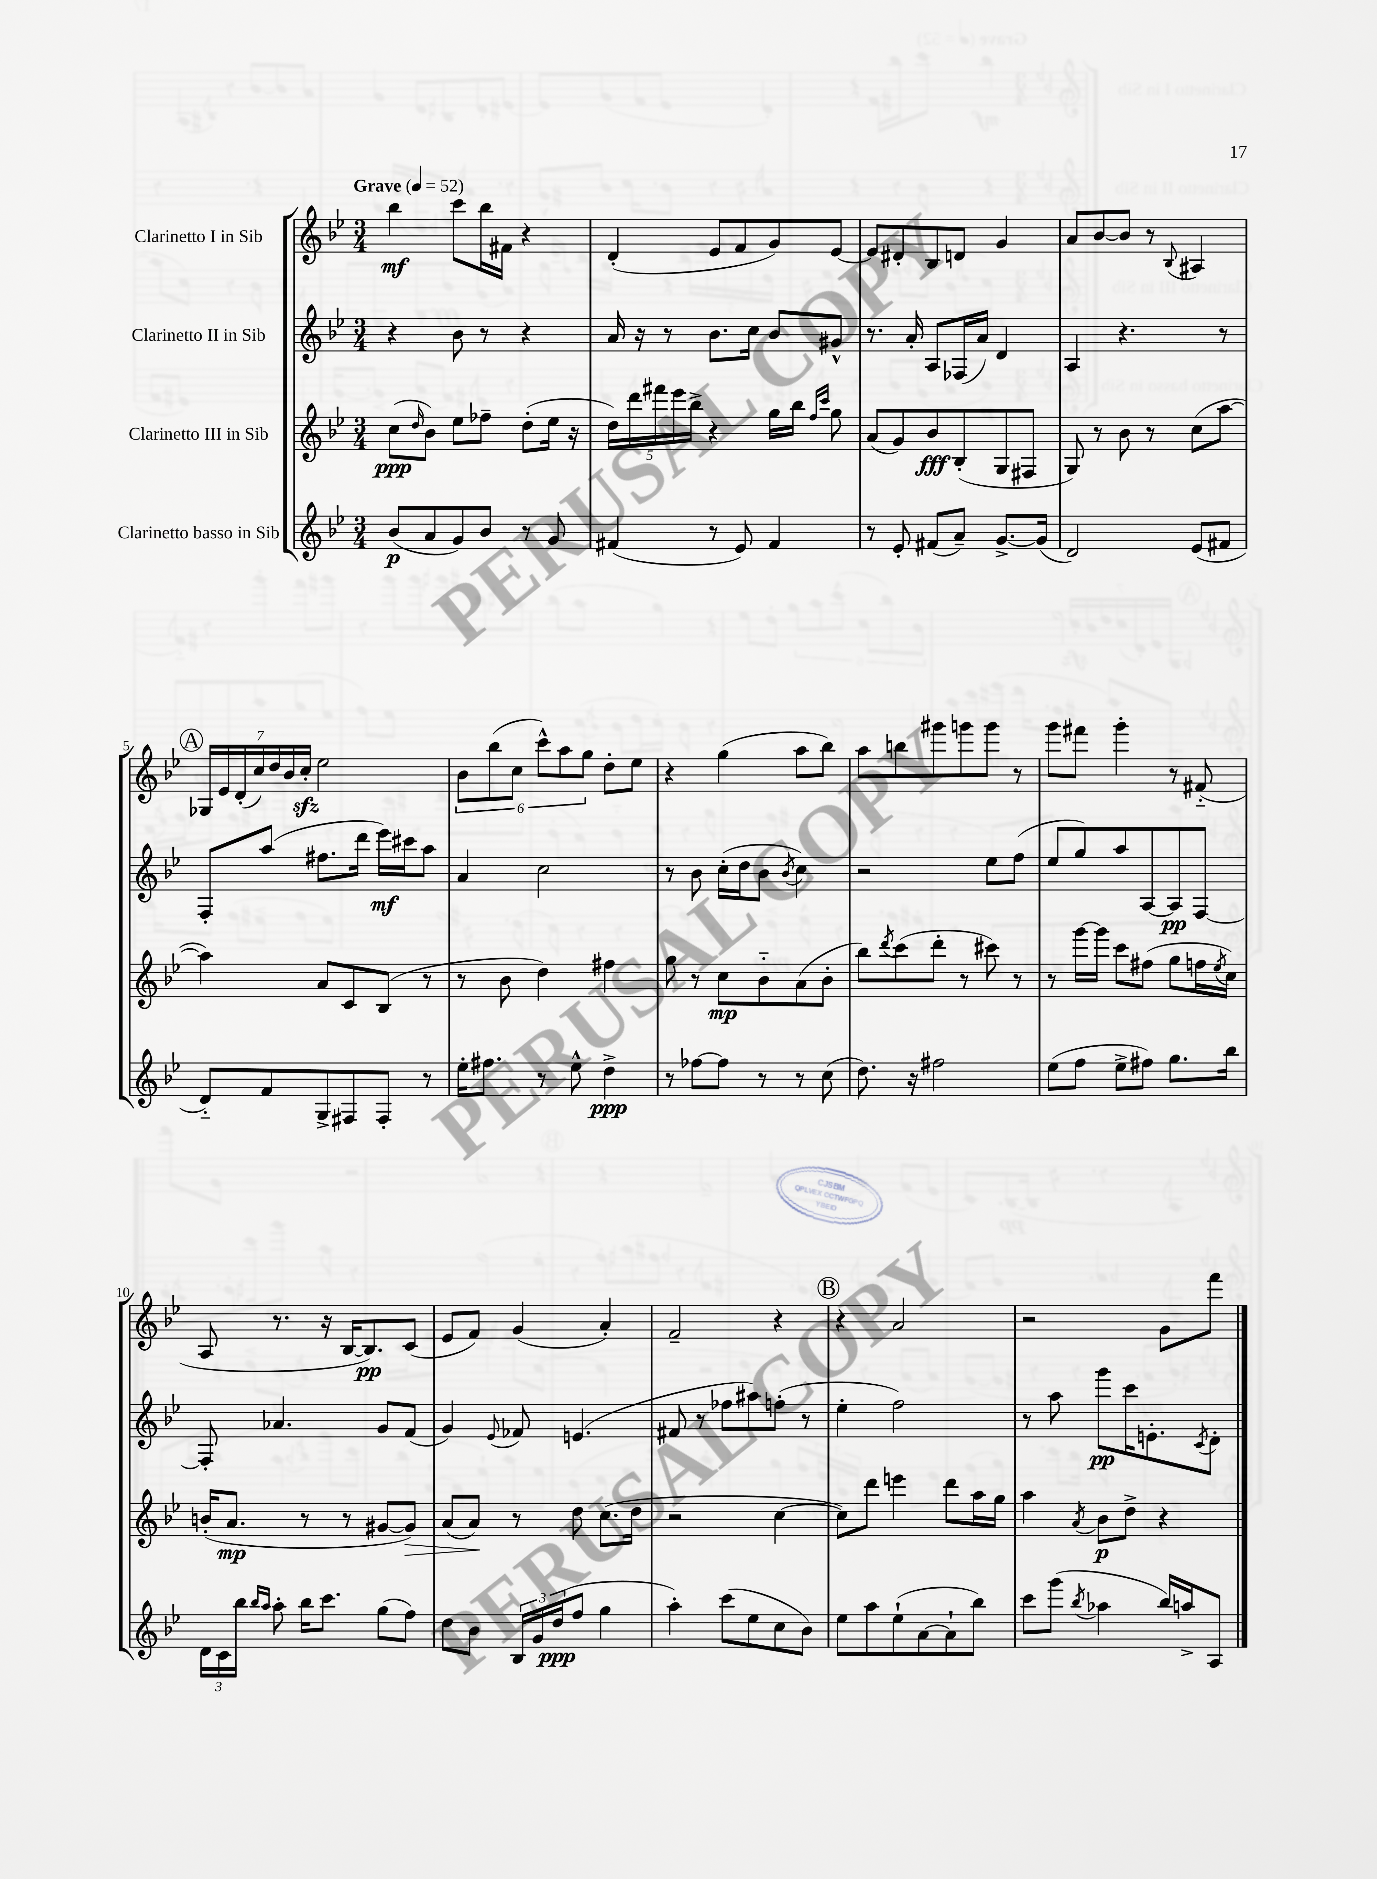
<<
\new StaffGroup <<
\new Staff = "s0" \with { instrumentName = "Clarinetto I in Sib" } {
    \clef treble \key bes \major \numericTimeSignature \time 3/4 \tempo "Grave" 4 = 52
    bes''4\mf c'''8 bes''16 fis'16 r4 |
    d'4-.( ees'8 f'8 g'8) ees'8~ |
    ees'8 dis'8-. bes8 d'8 g'4 |
    a'8 bes'8~ bes'8 r8 \appoggiatura { bes8 } ais4 |
    \mark \markup { \circle "A" } \tuplet 7/4 { ges16 ees'16 d'16-.( c''16) d''16 bes'16 c''16-.\sfz } ees''2 |
    \tuplet 6/4 { bes'8 bes''8( c''8 c'''8-^) a''8 g''8 } d''8-. ees''8 |
    r4 g''4( a''8 bes''8) |
    a''8 b''8 gis'''8 g'''8 g'''8 r8 |
    g'''8 fis'''8 g'''4-. r8 fis'8-_( |
    a8 r8. r16 bes16~ bes8.\pp) c'8( |
    ees'8 f'8) g'4( a'4-.) |
    f'2-- r4 |
    \mark \markup { \circle "B" } r4 a'2 |
    r2 g'8 f'''8 \bar "|." |
}
\new Staff = "s1" \with { instrumentName = "Clarinetto II in Sib" } {
    \clef treble \key bes \major \numericTimeSignature \time 3/4
    r4 bes'8 r8 r4 |
    a'16 r16 r8 bes'8. c''16 bes'8 gis'8-^ |
    r8. a'16-. a8 fes16( a'16) d'4 |
    a4 r4. r8 |
    \mark \markup { \circle "A" } f8-. a''8( fis''8. d'''16 ees'''16\mf) cis'''16 a''8 |
    a'4 c''2 |
    r8 bes'8 c''16-.( d''16 bes'8 \acciaccatura { bes'8 } c''4) |
    r2 ees''8 f''8( |
    ees''8 g''8) a''8 a8~ a8\pp f8~ |
    f8-. aes'4. g'8 f'8( |
    g'4) \appoggiatura { ees'8 } fes'8 e'4.( |
    fis'8 r8 fes''8 ais''8) f''8-.( r8 |
    \mark \markup { \circle "B" } ees''4-. f''2) |
    r8 a''8 g'''8\pp c'''16 e'8.-. \acciaccatura { c'8 } d'8-. \bar "|." |
}
\new Staff = "s2" \with { instrumentName = "Clarinetto III in Sib" } {
    \clef treble \key bes \major \numericTimeSignature \time 3/4
    c''8\ppp( \grace { d''16 } bes'8) ees''8 fes''8-- d''8-.( ees''16 r16 |
    \tuplet 5/4 { d''16) d'''16 fis'''16 ees'''16 bes''16-> } r4 g''16 bes''16 \grace { f''16 c'''16 } g''8 |
    a'8( g'8) bes'8\fff bes8-.( g8 fis8 |
    g8) r8 bes'8 r8 c''8( a''8~ |
    \mark \markup { \circle "A" } a''4) a'8 c'8 bes8( r8 |
    r8 bes'8 d''4) fis''4 |
    g''8 r8 c''8\mp bes'8-_ a'8( bes'8-. |
    bes''8) \acciaccatura { d'''8 } c'''8( d'''8-. r8 cis'''8) r8 |
    r8 g'''16~ g'''16 c'''8 fis''8( g''8 f''16 \acciaccatura { ees''8 } c''16) |
    b'16-.( a'8.\mp r8 r8 gis'8~ gis'8\>) |
    a'8( a'8\!) r8 d''8 c''8.( d''16 |
    r2 c''4~ |
    \mark \markup { \circle "B" } c''8) d'''8 e'''4 d'''8 a''16 g''16 |
    a''4 \acciaccatura { a'8 } bes'8\p d''8-> r4 \bar "|." |
}
\new Staff = "s3" \with { instrumentName = "Clarinetto basso in Sib" } {
    \clef treble \key bes \major \numericTimeSignature \time 3/4
    bes'8\p( a'8 g'8) bes'8 r8 g'8 |
    fis'4( r8 ees'8) fis'4 |
    r8 ees'8-. fis'8( a'8--) g'8.~-> g'16( |
    d'2) ees'8( fis'8 |
    \mark \markup { \circle "A" } d'8-_) f'8 g8-> fis8 fis8-. r8 |
    ees''16-. fis''8. r8 ees''8-^ d''4->\ppp |
    r8 fes''8~ fes''8 r8 r8 c''8( |
    d''8.) r16 fis''2 |
    ees''8( f''8 ees''8-> fis''8) g''8. bes''16 |
    \tuplet 3/2 { d'16 c'16 bes''16 } \grace { bes''16 a''16 } a''8-. bes''16 c'''8. g''8( f''8) |
    d''8 bes'8 \tuplet 3/2 { bes16 g'16 d''16\ppp( } f''8 g''4 |
    a''4-.) c'''8( ees''8 c''8 bes'8) |
    \mark \markup { \circle "B" } ees''8 a''8 ees''8-!( a'8~ a'8-! bes''8) |
    c'''8 g'''8( \acciaccatura { bes''8 } aes''4 bes''16) a''16-> a8 \bar "|." |
}
>>
>>
